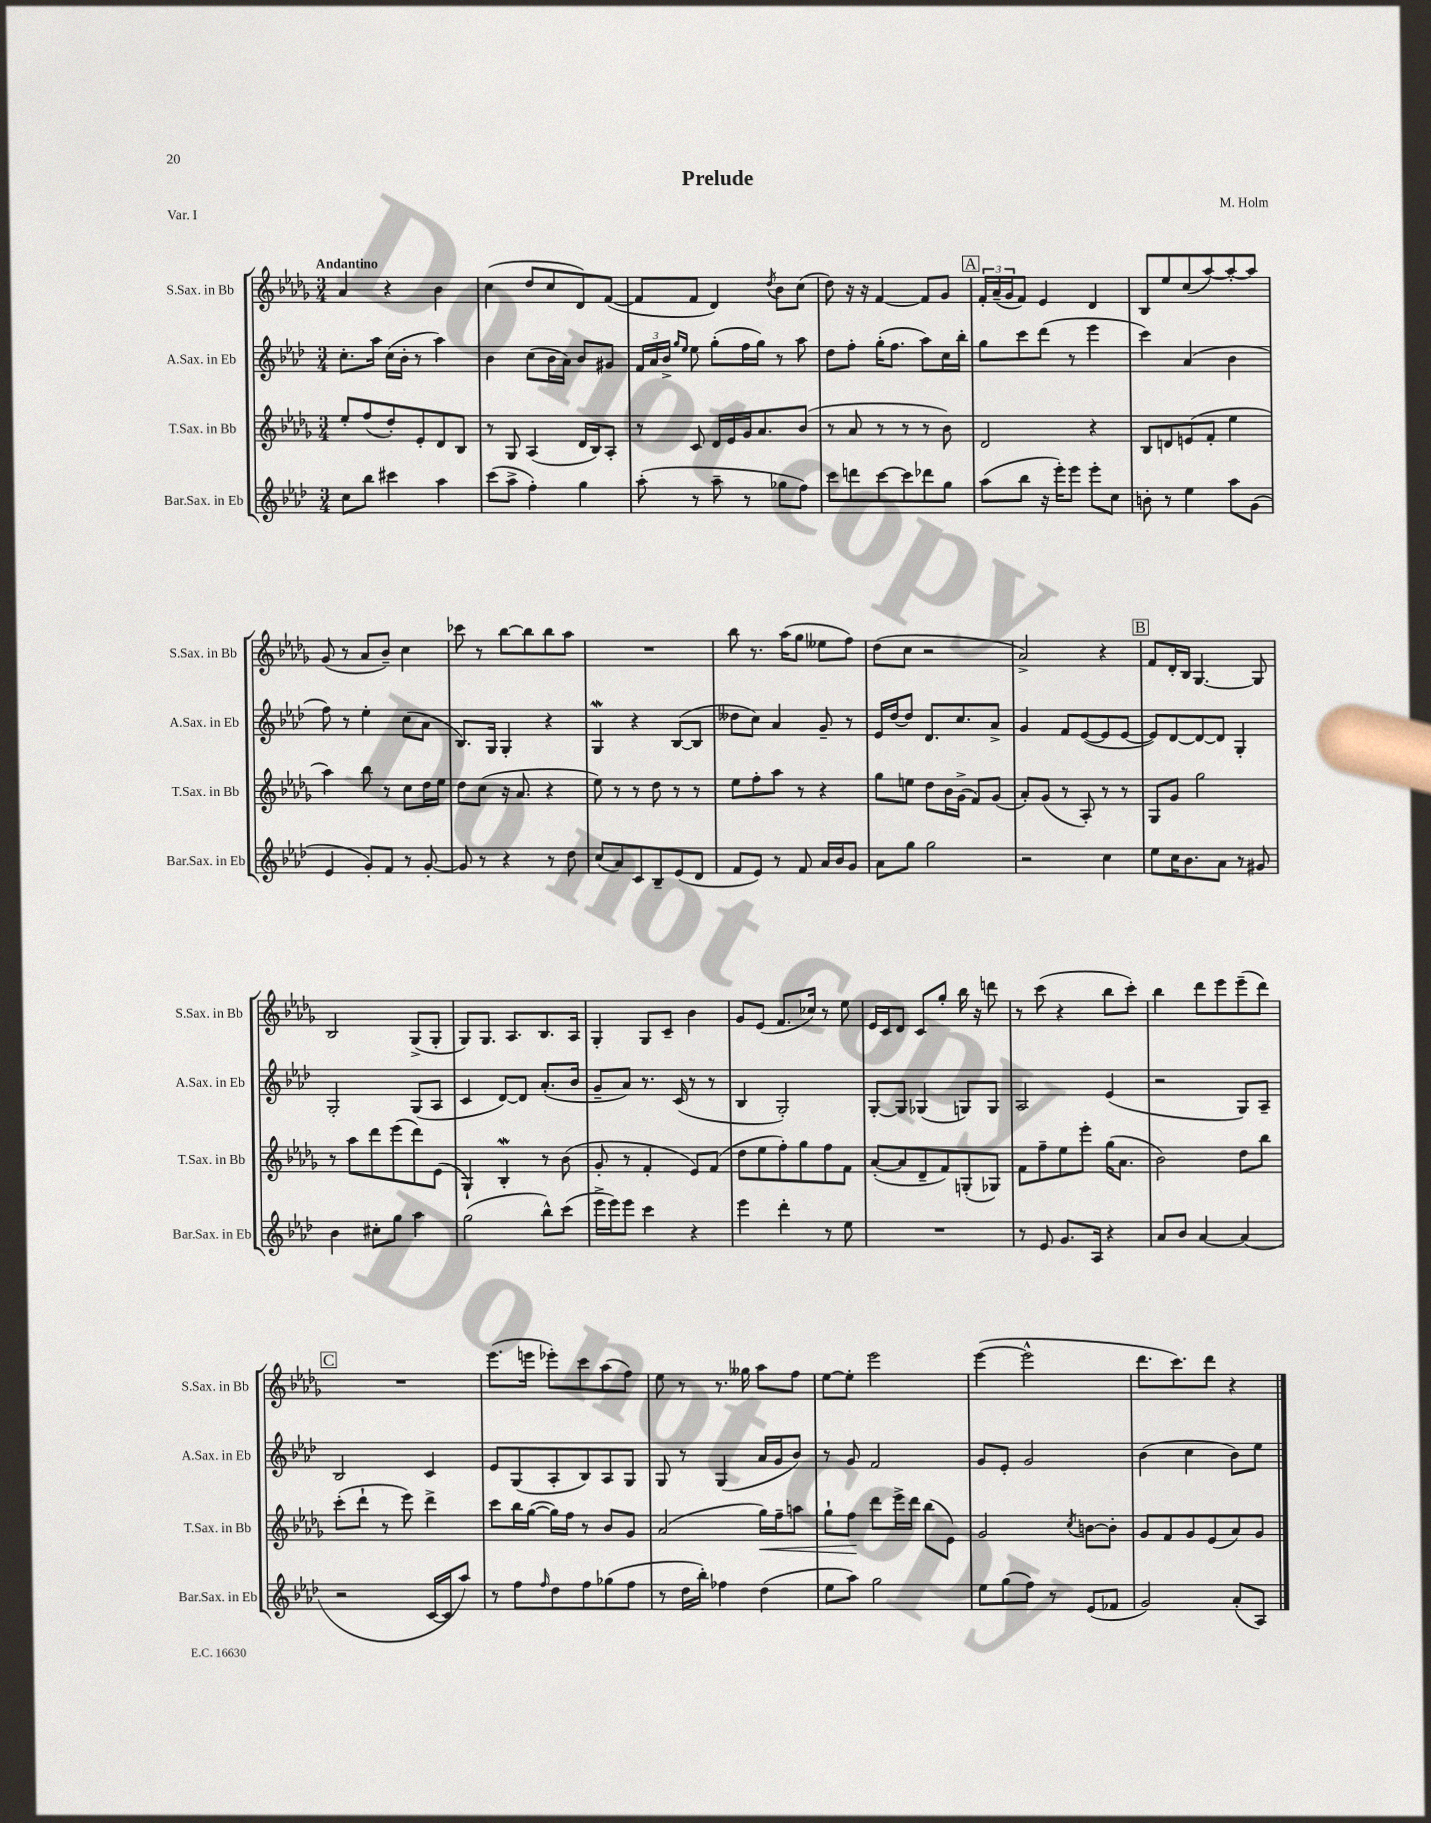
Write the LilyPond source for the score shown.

\header { title = "Prelude" composer = "M. Holm" piece = "Var. I" }
<<
\new StaffGroup <<
\new Staff = "s0" \with { instrumentName = "S.Sax. in Bb" shortInstrumentName = "S.Sax. in Bb" } {
    \clef treble \key des \major \numericTimeSignature \time 3/4 \tempo "Andantino"
    aes'4 r4 bes'4 |
    c''4( des''8 c''8 des'8) f'8~( |
    f'8 f'8 des'4) \acciaccatura { des''8 } bes'8 c''8( |
    des''8) r16 r16 f'4~ f'8 ges'8 |
    \mark \markup { \box "A" } \tuplet 3/2 { f'16-. aes'16--( ges'16 } f'8) ees'4 des'4 |
    bes8 ees''8 c''8( aes''8~) aes''8~-. aes''8 |
    ges'8( r8 aes'8 bes'8--) c''4 |
    ces'''8 r8 bes''8~ bes''8 bes''8 aes''8 |
    R2. |
    bes''8 r8. aes''16( ges''8 eeses''8 f''8) |
    des''8( c''8 r2 |
    aes'2->) r4 |
    \mark \markup { \box "B" } f'8 des'16-. bes16 ges4.~ ges8 |
    bes2 ges8->( ges8-. |
    ges8) ges8. aes8. bes8. aes16 |
    ges4-. ges8 c'8-- bes'4 |
    ges'8 ees'8( f'8. ces''16) r8 ees''8 |
    ees'16 c'16 des'8 c'8 ges''8-. bes''16 r16 d'''8 |
    r8 c'''8( r4 bes''8 c'''8-.) |
    bes''4 des'''8 ees'''8 ees'''8--( des'''8) |
    \mark \markup { \box "C" } R2. |
    ees'''8.( e'''16 ees'''8-.) c'''8 aes''8( f''8) |
    ees''8 r8 r8. geses''16 aes''8 f''8 |
    ees''8~ ees''8-. ees'''2 |
    ees'''4~( ees'''2-^ |
    des'''8. c'''8.) des'''8 r4 \bar "|." |
}
\new Staff = "s1" \with { instrumentName = "A.Sax. in Eb" shortInstrumentName = "A.Sax. in Eb" } {
    \clef treble \key aes \major \numericTimeSignature \time 3/4
    c''8.-. aes''16 c''16( bes'16-. r8 aes''4) |
    bes'4 c''8( bes'16 aes'16) bes'8 gis'8 |
    \tuplet 3/2 { f'16 aes'16 bes'16-> } \grace { g''16 ees''16 } ees''8 g''8-.( f''16 g''16) r8 aes''8 |
    des''8 f''8-. g''16-.( f''8. aes''8) c''16 bes''16-. |
    \mark \markup { \box "A" } g''8 c'''8 des'''8( r8 ees'''4 |
    c'''4) aes'4( bes'4 |
    f''8) r8 ees''4-. c''8( aes'8 |
    bes8.) g16 g4-. r4 |
    g4\mordent r4 bes8~( bes8 |
    deses''8 c''8) aes'4 g'8-- r8 |
    ees'16 des''16~ des''8 des'8. c''8. aes'8-> |
    g'4 f'8 ees'8~( ees'8 ees'8~ |
    \mark \markup { \box "B" } ees'8) des'8~ des'8~ des'8 g4-. |
    g2-. g8( aes8 |
    c'4 des'8~) des'8 aes'8.-.( bes'16 |
    g'8-- aes'8) r8. c'16( r8 r8 |
    bes4 g2-.) |
    g8~-. g8 ges4( g8) g8 |
    aes2 ees'4( |
    r2 g8) aes8-- |
    \mark \markup { \box "C" } bes2 c'4 |
    ees'8 g8( aes8-. bes8) aes8 g8 |
    g8 r8 g4( aes'16 g'16 bes'8) |
    r8 g'8 f'2 |
    g'8 ees'8-. g'2 |
    bes'4( c''4 bes'8) ees''8 \bar "|." |
}
\new Staff = "s2" \with { instrumentName = "T.Sax. in Bb" shortInstrumentName = "T.Sax. in Bb" } {
    \clef treble \key des \major \numericTimeSignature \time 3/4
    ees''8-. f''8( des''8-.) ees'8-. des'8 bes8 |
    r8 ges8 aes4( des'16 bes16) aes8-. |
    r8 c'8 des'16 ees'16 ges'16 aes'8. bes'8( |
    r8 aes'8 r8 r8 r8 bes'8) |
    \mark \markup { \box "A" } des'2 r4 |
    bes8 d'8 e'8( f'8-. ees''4 |
    aes''4) bes''8 r8 c''8 des''16 ees''16 |
    des''8 c''8( r16 aes'8. r4 |
    ees''8) r8 r8 des''8 r8 r8 |
    ees''8 f''8-. aes''8 r8 r4 |
    ges''8 e''8 des''8 bes'16 ges'16->( f'8) ges'8( |
    aes'8-.) ges'8( r8 aes8-.) r8 r8 |
    \mark \markup { \box "B" } ges8 ges'8 ges''2 |
    r8 aes''8 des'''8 ees'''8( des'''8) ees'8( |
    ges4-!) bes4-.\mordent r8 bes'8( |
    ges'8-. r8 f'4-. ees'8) f'8( |
    des''8 ees''8 f''8-.) ges''8 f''8 f'8 |
    aes'8~-.( aes'8 des'8-- f'8) g8-.( ges8) |
    f'8 f''8-- ees''8 ees'''8-. ges''16( aes'8. |
    bes'2) des''8 bes''8 |
    \mark \markup { \box "C" } c'''8-.( des'''8-! r8 ees'''8) des'''4-> |
    c'''8 bes''16 ges''16~( ges''16) f''16 r8 bes'8 ges'8 |
    aes'2( ges''16\<) f''16-- a''8 |
    ges''8-! f''8\! des'''8 ees'''16-> des'''16 bes''8( ees'8) |
    ges'2 \acciaccatura { c''8 } b'8~ b'8-. |
    ges'8 f'8 ges'8 ees'8( aes'8) ges'8 \bar "|." |
}
\new Staff = "s3" \with { instrumentName = "Bar.Sax. in Eb" shortInstrumentName = "Bar.Sax. in Eb" } {
    \clef treble \key aes \major \numericTimeSignature \time 3/4
    c''8 bes''8 cis'''4 aes''4 |
    c'''8( aes''8-> f''4-.) g''4 |
    aes''8-.( r8 aes''8-- r8 ges''8 f''8) |
    c'''8 d'''8 c'''8~ c'''8 des'''8 g''8 |
    \mark \markup { \box "A" } aes''8( bes''8 r16 ees'''16-.) ees'''8 ees'''8-. c''8 |
    b'8-. r8 ees''4 aes''8 g'8( |
    ees'4 g'8-.) f'8 r8 g'8~-. |
    g'8 r8 r4 r8 des''8 |
    c''8( aes'8) c'8 bes8-- ees'8( des'8 |
    f'8 ees'8) r8 f'8 aes'16 bes'16 g'8 |
    aes'8 g''8 g''2 |
    r2 c''4 |
    \mark \markup { \box "B" } ees''8 c''16 bes'8. aes'8 r8 gis'8 |
    bes'4 cis''8-. g''8 aes''4 |
    g''2( bes''8-^) c'''8( |
    ees'''16-> ees'''16) ees'''8 c'''4 r4 |
    ees'''4 des'''4-. r8 ees''8 |
    R2. |
    r8 ees'8 g'8. aes16 r4 |
    aes'8 bes'8 aes'4~ aes'4( |
    \mark \markup { \box "C" } r2 c'16~ c'16 aes''8) |
    r8 f''8 \grace { f''16 } des''8 f''8 ges''8( f''8 |
    r8 des''16 bes''16-.) fes''4 des''4( |
    ees''8 aes''8) g''2 |
    ees''8 g''8( f''8) r8 ees'8( fes'8 |
    g'2) aes'8-.( aes8) \bar "|." |
}
>>
>>
\layout { \context { \Score \remove "Bar_number_engraver" } }
